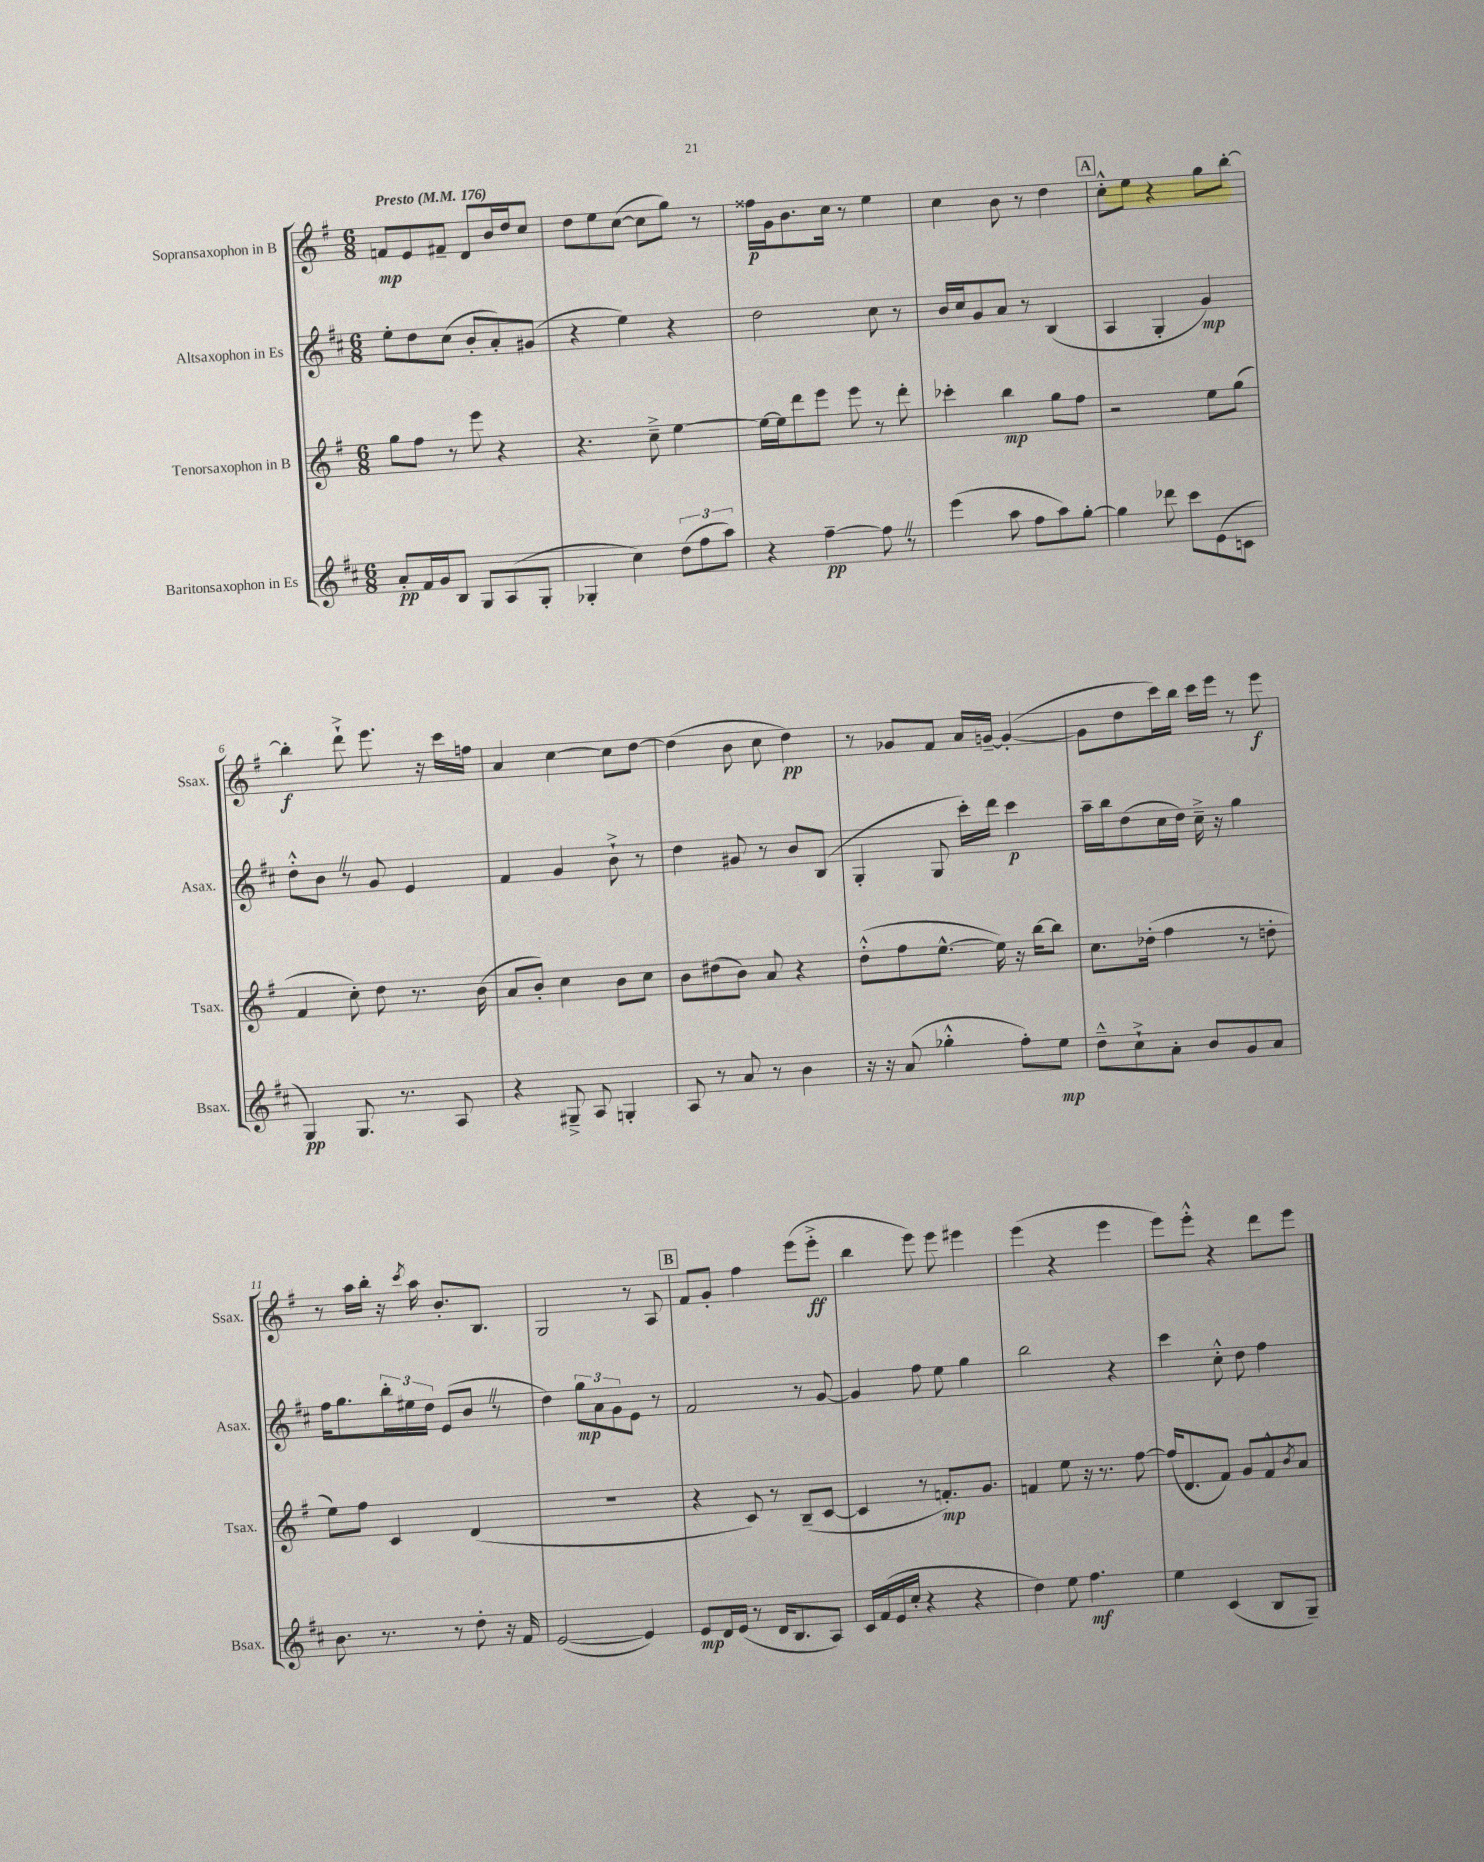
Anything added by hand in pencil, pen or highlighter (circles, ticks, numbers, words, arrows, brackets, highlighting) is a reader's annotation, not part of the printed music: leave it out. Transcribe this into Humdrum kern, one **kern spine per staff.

**kern	**kern	**kern	**kern
*staff4	*staff3	*staff2	*staff1
*clefG2	*clefG2	*clefG2	*clefG2
*k[f#c#]	*k[f#]	*k[f#c#]	*k[f#]
*M6/8	*M6/8	*M6/8	*M6/8
*MM176	*MM176	*MM176	*MM176
8a'	8gg	8ee'	8f
16f#	8ff#	8dd	8e
16g	.	.	.
8B	8r	(8cc#	8f#~
8G	8eee	8b'	8d
(8A	4r	8a')	16b
.	.	.	16dd
8G'	.	(8g#	8cc
=	=	=	=
4G-'	4.r	4r	8dd
.	.	.	8ee
4cc#)	.	4ee)	([8cc
.	8cc~^	.	8cc]
(12dd	[4ee	4r	8gg)
12ff#	.	.	.
.	.	.	8r
12aa)	.	.	.
=	=	=	=
4r	16ee_	2dd	16ff##
.	16ee]	.	16g
.	8ddd	.	8.b
[4ff#~	8eee	.	.
.	.	.	16cc
.	8eee	.	8r
8ff#]	8r	8cc#	4ee
8r	8ddd'	8r	.
=	=	=	=
(4eee	4ccc-'	16b	4cc
.	.	16cc#	.
.	.	8g	.
8aa	4bb	8a	8b
8ff#	.	8r	8r
8aa)	8gg	(4B	4dd
[8gg'	8ff#	.	.
=	=	=	=
4gg]	2r	4A	8cc'^^
.	.	.	8ee
8ddd-	.	4G'	4r
8ccc#	.	.	.
(8e	8ee	4g)	8gg
8c	(8gg	.	[8bb'
=	=	=	=
4G)	4f#	8dd'^^	4bb']
.	.	8b	.
8.G	8cc')	8r	8ddd`^
.	8dd	8g	8.eee
8.r	.	.	.
.	8.r	4e	.
.	.	.	16r
8A	.	.	16ccc
.	(16b	.	16ff
=	=	=	=
4r	8a	4f#	4a
.	8b')	.	.
8G#~^	4cc	4g	[4cc
8A	.	.	.
4G'	8b	8b`^	8cc]
.	8cc	8r	[8dd
=	=	=	=
8A	8b	4dd	(4dd]
8r	(8dd#	.	.
8a	8b)	8g#	8b
8r	8a	8r	8cc
4b	4r	8b	4dd)
.	.	(8B	.
=	=	=	=
16r	(8dd'^^	4G'	8r
16r	.	.	.
(8a	8ff#	.	8g-
4gg-'^^	[8.ee^^	8G	8f#
.	.	16ccc#')	16a
.	16ee])	16ddd	[16g~
8ff#')	16r	4ccc#	(4g'_
.	[16bb	.	.
8ee	8bb]	.	.
=	=	=	=
8dd~^^	8.cc	16aa~	8g]
.	.	16bb	.
8cc#`^	.	(8dd	8dd
.	(16dd-'	.	.
8a'	4ff#	16cc#	16ccc)
.	.	16dd)	16bb
8b	.	16cc#~^	16ccc
.	.	16r	16eee
8g	8r	4gg	8r
8a	8dd'	.	8eee
=	=	=	=
8.b	8ee)	16ff#	8r
.	.	8.gg	.
.	8ff#	.	16aa
8.r	.	.	16bb'
.	4c	24bb'	16r
.	.	24ee#	.
.	.	.	8qccc
.	.	.	16aa
.	.	24dd	.
8r	.	(8e	8.b'
8dd'	(4d	8b	.
.	.	.	8.B
16r	.	8r	.
16f#	.	.	.
=	=	=	=
([2e	2.r	4dd)	2G
.	.	12gg	.
.	.	12a	.
.	.	12g	.
4e])	.	8e	8r
.	.	8r	8A
=	=	=	=
8e	4r	2f#	8f#
16d	.	.	8g'
(16e	.	.	.
8r	8c)	.	4ff#
16d	8r	.	.
8.B	.	.	.
.	(8B~	8r	(8eee
8A)	[8c	[8g	8eee'^
=	=	=	=
16c#	4c]	4g]	4bb
(16f#	.	.	.
16e	.	.	.
16cc#'	.	.	.
4r	8r	8ff#	8eee)
.	8.f')	8ee	8eee
4r	.	4gg	4eee#
.	8.g	.	.
=	=	=	=
4dd)	4f	2bb	(4eee
8ee	8ee	.	4r
4.ff#	16r	.	.
.	8.r	.	.
.	.	4r	4eee
.	[8ff#	.	.
=	=	=	=
4ee	(16ff#]	4ccc#	8eee)
.	8.d	.	.
.	.	.	8eee'^^
(4c#	8f#)	8cc#'^^	4r
.	8g	8dd	.
8B	8f#^^	4ff#	8ddd
.	8qb	.	.
8G~)	8a	.	8eee
==	==	==	==
*-	*-	*-	*-
